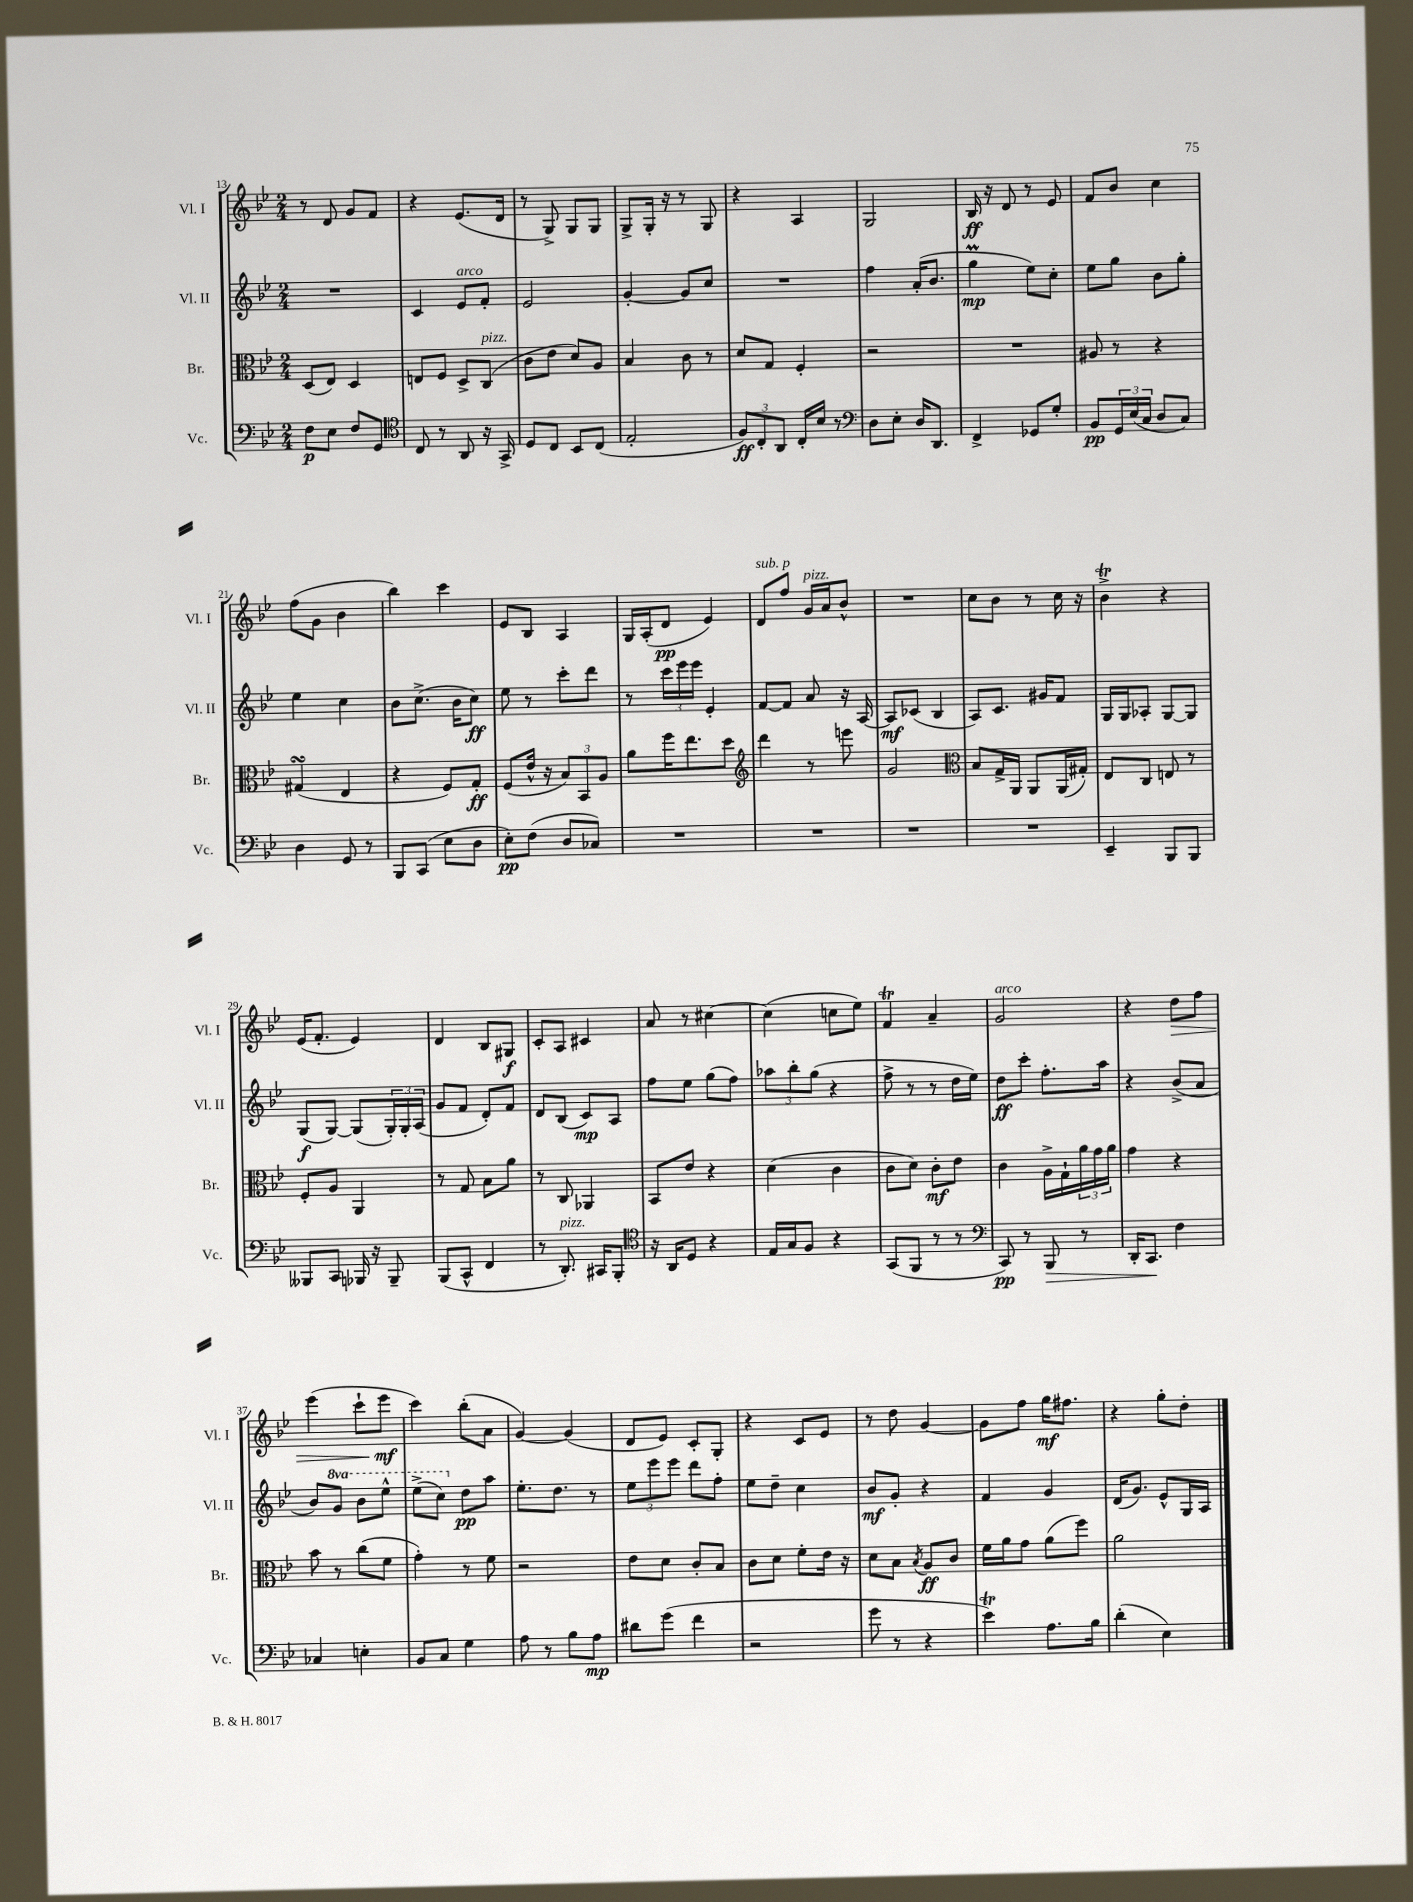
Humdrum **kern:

**kern	**dynam	**kern	**dynam	**kern	**dynam	**kern	**dynam
*part4	*part4	*part3	*part3	*part2	*part2	*part1	*part1
*staff4	*staff4	*staff3	*staff3	*staff2	*staff2	*staff1	*staff1
*I"Vc.	*	*I"Br.	*	*I"Vl. II	*	*I"Vl. I	*
*I'Vc.	*	*I'Br.	*	*I'Vl. II	*	*I'Vl. I	*
*clefF4	*	*clefC3	*	*clefG2	*	*clefG2	*
*k[b-e-]	*	*k[b-e-]	*	*k[b-e-]	*	*k[b-e-]	*
*M2/4	*	*M2/4	*	*M2/4	*	*M2/4	*
=13	=13	=13	=13	=13	=13	=13	=13
8F\L	p	(8D/L	.	2r	.	8r	.
8E-\J	.	8E-/J)	.	.	.	8d/	.
8F/L	.	4D/	.	.	.	8g/L	.
8GG/J	.	.	.	.	.	8f/J	.
=14	=14	=14	=14	=14	=14	=14	=14
*clefC4	*	*	*	*	*	*	*
8C/	.	8En/L	.	4c/	.	4r	.
8r	.	8F/J	.	.	.	.	.
!	!	!	!	!LO:TX:a:i:t=arco	!	!	!
8AA/	.	8D^/L	.	8e-/L	.	(8.e-/L	.
!	!	!LO:TX:a:i:t=pizz.	!	!	!	!	!
16r	.	(8C/J	.	8f'/J	.	.	.
16GG^/	.	.	.	.	.	16d/Jk	.
=15	=15	=15	=15	=15	=15	=15	=15
8D/L	.	8c\L	.	2e-/	.	8r	.
8C/J	.	8e-\J	.	.	.	8G^/)	.
8BB-/L	.	8d/L)	.	.	.	8G/L	.
(8C/J	.	8A/J	.	.	.	8G/J	.
=16	=16	=16	=16	=16	=16	=16	=16
2E-'/	.	4B-/	.	[4g'/	.	8G^/L	.
.	.	.	.	.	.	16G'/Jk	.
.	.	.	.	.	.	16r	.
.	.	8c\	.	8g/L]	.	8r	.
.	.	8r	.	8cc/J	.	8G/	.
=17	=17	=17	=17	=17	=17	=17	=17
12F/L)	ff	8d/L	.	2r	.	4r	.
12C'/	.	.	.	.	.	.	.
.	.	8G/J	.	.	.	.	.
12AA/J	.	.	.	.	.	.	.
16C'/LL	.	4F'/	.	.	.	4A/	.
16B-/JJ	.	.	.	.	.	.	.
8r	.	.	.	.	.	.	.
=18	=18	=18	=18	=18	=18	=18	=18
*clefF4	*	*	*	*	*	*	*
8D\L	.	2r	.	4ff\	.	2G/	.
8E-'\J	.	.	.	.	.	.	.
16D/KL	.	.	.	(16a'/KL	.	.	.
8.DD/J	.	.	.	8.b-/J	.	.	.
=19	=19	=19	=19	=19	=19	=19	=19
4FF^/	.	2r	.	4ggM\	mp	16B-/	ff
.	.	.	.	.	.	16r	.
.	.	.	.	.	.	8d/	.
8GG-X/L	.	.	.	8ee-\L)	.	8r	.
8G'/J	.	.	.	8cc'\J	.	8e-/	.
=20	=20	=20	=20	=20	=20	=20	=20
8BB-/L	pp	8A#X/	.	8ee-\L	.	8f/L	.
24GG/L	.	8r	.	8gg\J	.	8b-/J	.
(24E-/	.	.	.	.	.	.	.
24C/JJ	.	.	.	.	.	.	.
8D/L	.	4r	.	8b-\L	.	4cc\	.
8C/J)	.	.	.	8gg'\J	.	.	.
!!LO:LB:g=z
=21	=21	=21	=21	=21	=21	=21	=21
4D\	.	(4G#XsSsS/	.	4ee-\	.	(8ff\L	.
.	.	.	.	.	.	8g\J	.
8GG/	.	4E-/	.	4cc\	.	4b-\	.
8r	.	.	.	.	.	.	.
=22	=22	=22	=22	=22	=22	=22	=22
8BBB-/L	.	4r	.	8b-\L	.	4bb-\)	.
(8CC/J	.	.	.	(8.cc^\J	.	.	.
8E-\L	.	8F/L)	.	.	.	4ccc\	.
.	.	.	.	16b-\KL	.	.	.
8D\J	.	8G'/J	ff	8cc\J)	ff	.	.
=23	=23	=23	=23	=23	=23	=23	=23
8E-'\L)	pp	(8F/L	.	8ee-\	.	8e-/L	.
(8F\J	.	16e-^^/Jk	.	8r	.	8B-/J	.
.	.	16r	.	.	.	.	.
8D/L	.	12B-/L)	.	8ccc'\L	.	4A/	.
.	.	12BB-/	.	.	.	.	.
8C-X/J)	.	.	.	8ddd\J	.	.	.
.	.	12A/J	.	.	.	.	.
=24	=24	=24	=24	=24	=24	=24	=24
2r	.	8a\L	.	8r	.	16G/LL	.
.	.	.	.	.	.	(16A'/J	.
.	.	16ff\K	.	24ccc\LL	.	8d/J	pp
.	.	.	.	24eee-\	.	.	.
.	.	8.ee-\	.	.	.	.	.
.	.	.	.	24eee-\JJ	.	.	.
.	.	.	.	4e-'/	.	4e-/)	.
.	.	8dd\J	.	.	.	.	.
=25	=25	=25	=25	=25	=25	=25	=25
*	*	*clefG2	*	*	*	*	*
!	!	!	!	!	!	!LO:TX:a:i:t=sub. p	!
2r	.	4ddd\	.	[8f/L	.	8d/L	.
.	.	.	.	8f/J]	.	8ff/J	.
!	!	!	!	!	!	!LO:TX:a:i:t=pizz.	!
.	.	8r	.	8a/	.	16g/LL	.
.	.	.	.	.	.	16a/J	.
.	.	8eeen\	.	16r	.	8b-^^/J	.
.	.	.	.	[16A/	.	.	.
=26	=26	=26	=26	=26	=26	=26	=26
2r	.	2g/	.	8A/L]	mf	2r	.
.	.	.	.	(8c-X/J	.	.	.
.	.	.	.	4B-/	.	.	.
=27	=27	=27	=27	=27	=27	=27	=27
*	*	*clefC3	*	*	*	*	*
2r	.	8B-/L	.	8A/L)	.	8cc\L	.
.	.	16G^/L	.	8.c/J	.	8b-\J	.
.	.	16AA/JJ	.	.	.	.	.
.	.	8AA/L	.	.	.	8r	.
.	.	.	.	16g#X/KL	.	.	.
.	.	(16AA/L	.	8f/J	.	16cc\	.
.	.	16G#X'/JJ)	.	.	.	16r	.
=28	=28	=28	=28	=28	=28	=28	=28
4EE-~/	.	8E-/L	.	16G/LL	.	4b-T^\	.
.	.	.	.	16G/J	.	.	.
.	.	8C/J	.	8A-X'/J	.	.	.
8BBB-/L	.	8En/	.	[8G/L	.	4r	.
8BBB-/J	.	8r	.	8G/J]	.	.	.
!!LO:LB:g=z
=29	=29	=29	=29	=29	=29	=29	=29
8BBB--X/L	.	8F'/L	.	(8G/L	f	(16e-/KL	.
.	.	.	.	.	.	8.f'/J	.
8CC/J	.	8A/J	.	[8G/J)	.	.	.
16BBB-X/	.	4AA/	.	(8G/L]	.	4e-/)	.
16r	.	.	.	.	.	.	.
8BBB-~/	.	.	.	24G'/L)	.	.	.
.	.	.	.	24G'/	.	.	.
.	.	.	.	(24A/JJ	.	.	.
=30	=30	=30	=30	=30	=30	=30	=30
(8BBB-/L	.	8r	.	8g/L	.	4d/	.
8CC^^/J	.	8G/	.	8f/J	.	.	.
4FF/	.	8B-\L	.	8d'/L)	.	8B-/L	.
.	.	8a\J	.	8f/J	.	8G#X/J	f
=31	=31	=31	=31	=31	=31	=31	=31
8r	.	8r	.	8d/L	.	8c'/L	.
!LO:TX:a:i:t=pizz.	!	!	!	!	!	!	!
8.DD'/)	.	8C/	.	(8B-/J	.	8A/J	.
.	.	4AA-X/	.	8c/L)	mp	4c#X/	.
16CC#X/KL	.	.	.	.	.	.	.
8BBB-'/J	.	.	.	8A/J	.	.	.
=32	=32	=32	=32	=32	=32	=32	=32
*clefC4	*	*	*	*	*	*	*
16r	.	8BB-/L	.	8ff\L	.	8a/	.
16AA/KL	.	.	.	.	.	.	.
8D/J	.	8e-/J	.	8ee-\J	.	8r	.
4r	.	4r	.	(8gg\L	.	[4cc#X\	.
.	.	.	.	8ff\J)	.	.	.
=33	=33	=33	=33	=33	=33	=33	=33
16E-/LL	.	(4d\	.	12aa-X\L	.	(4cc#\]	.
16G/J	.	.	.	.	.	.	.
.	.	.	.	12bb-'\	.	.	.
8F/J	.	.	.	.	.	.	.
.	.	.	.	(12gg\J	.	.	.
4r	.	4c\	.	4r	.	8ccn\L	.
.	.	.	.	.	.	8ee-\J)	.
=34	=34	=34	=34	=34	=34	=34	=34
(8GG/L	.	8c\L	.	8ff^\	.	4fT/	.
8FF/J	.	8d\J)	.	8r	.	.	.
8r	.	8c'\L	mf	8r	.	4a~/	.
8r	.	8e-\J	.	16dd\LL	.	.	.
.	.	.	.	16ee-\JJ)	.	.	.
=35	=35	=35	=35	=35	=35	=35	=35
*clefF4	*	*	*	*	*	*	*
!	!	!	!	!	!	!LO:TX:a:i:t=arco	!
8CC/)	pp	4c\	.	8dd\L	ff	2g/	.
8r	.	.	.	8ccc'\J	.	.	.
!	!LO:HP:b	!	!	!	!	!	!
8BBB-/	>	16A^\LL	.	8.ff'\L	.	.	.
.	.	16G`\	.	.	.	.	.
8r	.	24a\	.	.	.	.	.
.	.	24g\	.	.	.	.	.
.	.	.	.	16aa\Jk	.	.	.
.	.	24a\JJ	.	.	.	.	.
=36	=36	=36	=36	=36	=36	=36	=36
16DD'/KL	.	4g\	.	4r	.	4r	.
8.CC/J	.	.	.	.	.	.	.
!	!	!	!	!	!	!	!LO:HP:b
4F\	]	4r	.	(8b-^/L	.	8dd\L	>
.	.	.	.	8a/J	.	8ff\J	.
!!LO:LB:g=z
=37	=37	=37	=37	=37	=37	=37	=37
4C-X/	.	8b-\	.	8b-/L)	.	(4eee-\	.
*	*	*	*	*8va	*	*	*
.	.	8r	.	8gg/J	.	.	.
4En'\	.	(8cc\L	.	8bb-\L	.	8ccc`\L	.
.	.	8f\J	.	8eee-^^\J	.	8eee-\J	mf
.	.	.	.	.	.	.	]
=38	=38	=38	=38	=38	=38	=38	=38
8BB-/L	.	4g'\)	.	(8eee-^\L	.	4ccc\)	.
8C/J	.	.	.	8ccc\J)	.	.	.
*	*	*	*	*X8va	*	*	*
4G\	.	8r	.	8dd\L	pp	(8bb-'\L	.
.	.	8f\	.	8aa\J	.	8a\J	.
=39	=39	=39	=39	=39	=39	=39	=39
8A\	.	2r	.	8.ee-'\L	.	[4g/)	.
8r	.	.	.	.	.	.	.
.	.	.	.	8.dd\J	.	.	.
8B-\L	.	.	.	.	.	(4g/]	.
8A\J	mp	.	.	8r	.	.	.
=40	=40	=40	=40	=40	=40	=40	=40
8d#X\L	.	8e-\L	.	12ee-\L	.	8d/L	.
.	.	.	.	12eee-\	.	.	.
(8g\J	.	8d\J	.	.	.	8e-/J)	.
.	.	.	.	12eee-\J	.	.	.
4f\	.	8c'/L	.	8ddd\L	.	8c'/L	.
.	.	8B-/J	.	8ff'\J	.	8G'/J	.
=41	=41	=41	=41	=41	=41	=41	=41
2r	.	8c\L	.	8ee-\L	.	4r	.
.	.	8d\J	.	8dd~\J	.	.	.
.	.	8f'\L	.	4cc\	.	8c/L	.
.	.	16e-\Jk	.	.	.	8e-/J	.
.	.	16r	.	.	.	.	.
=42	=42	=42	=42	=42	=42	=42	=42
8g\	.	8d\L	.	8b-/L	mf	8r	.
8r	.	8B-\J	.	8g'/J	.	8dd\	.
.	.	8qB-/	.	.	.	.	.
4r	.	8A/L	ff	4r	.	[4g/	.
.	.	8c/J	.	.	.	.	.
=43	=43	=43	=43	=43	=43	=43	=43
4e-T\)	.	16f\LL	.	4f/	.	8g\L]	.
.	.	16a\J	.	.	.	.	.
.	.	8g\J	.	.	.	8ff\J	.
8.A\L	.	(8a\L	.	4g/	.	16gg\KL	mf
.	.	.	.	.	.	8.ff#X\J	.
.	.	8ff\J)	.	.	.	.	.
16B-\Jk	.	.	.	.	.	.	.
=44	=44	=44	=44	=44	=44	=44	=44
(4d'\	.	2a\	.	(16d/KL	.	4r	.
.	.	.	.	8.g/J)	.	.	.
4E-\)	.	.	.	8e-^^/L	.	8gg'\L	.
.	.	.	.	16G/L	.	8dd'\J	.
.	.	.	.	16A/JJ	.	.	.
==	==	==	==	==	==	==	==
*-	*-	*-	*-	*-	*-	*-	*-
